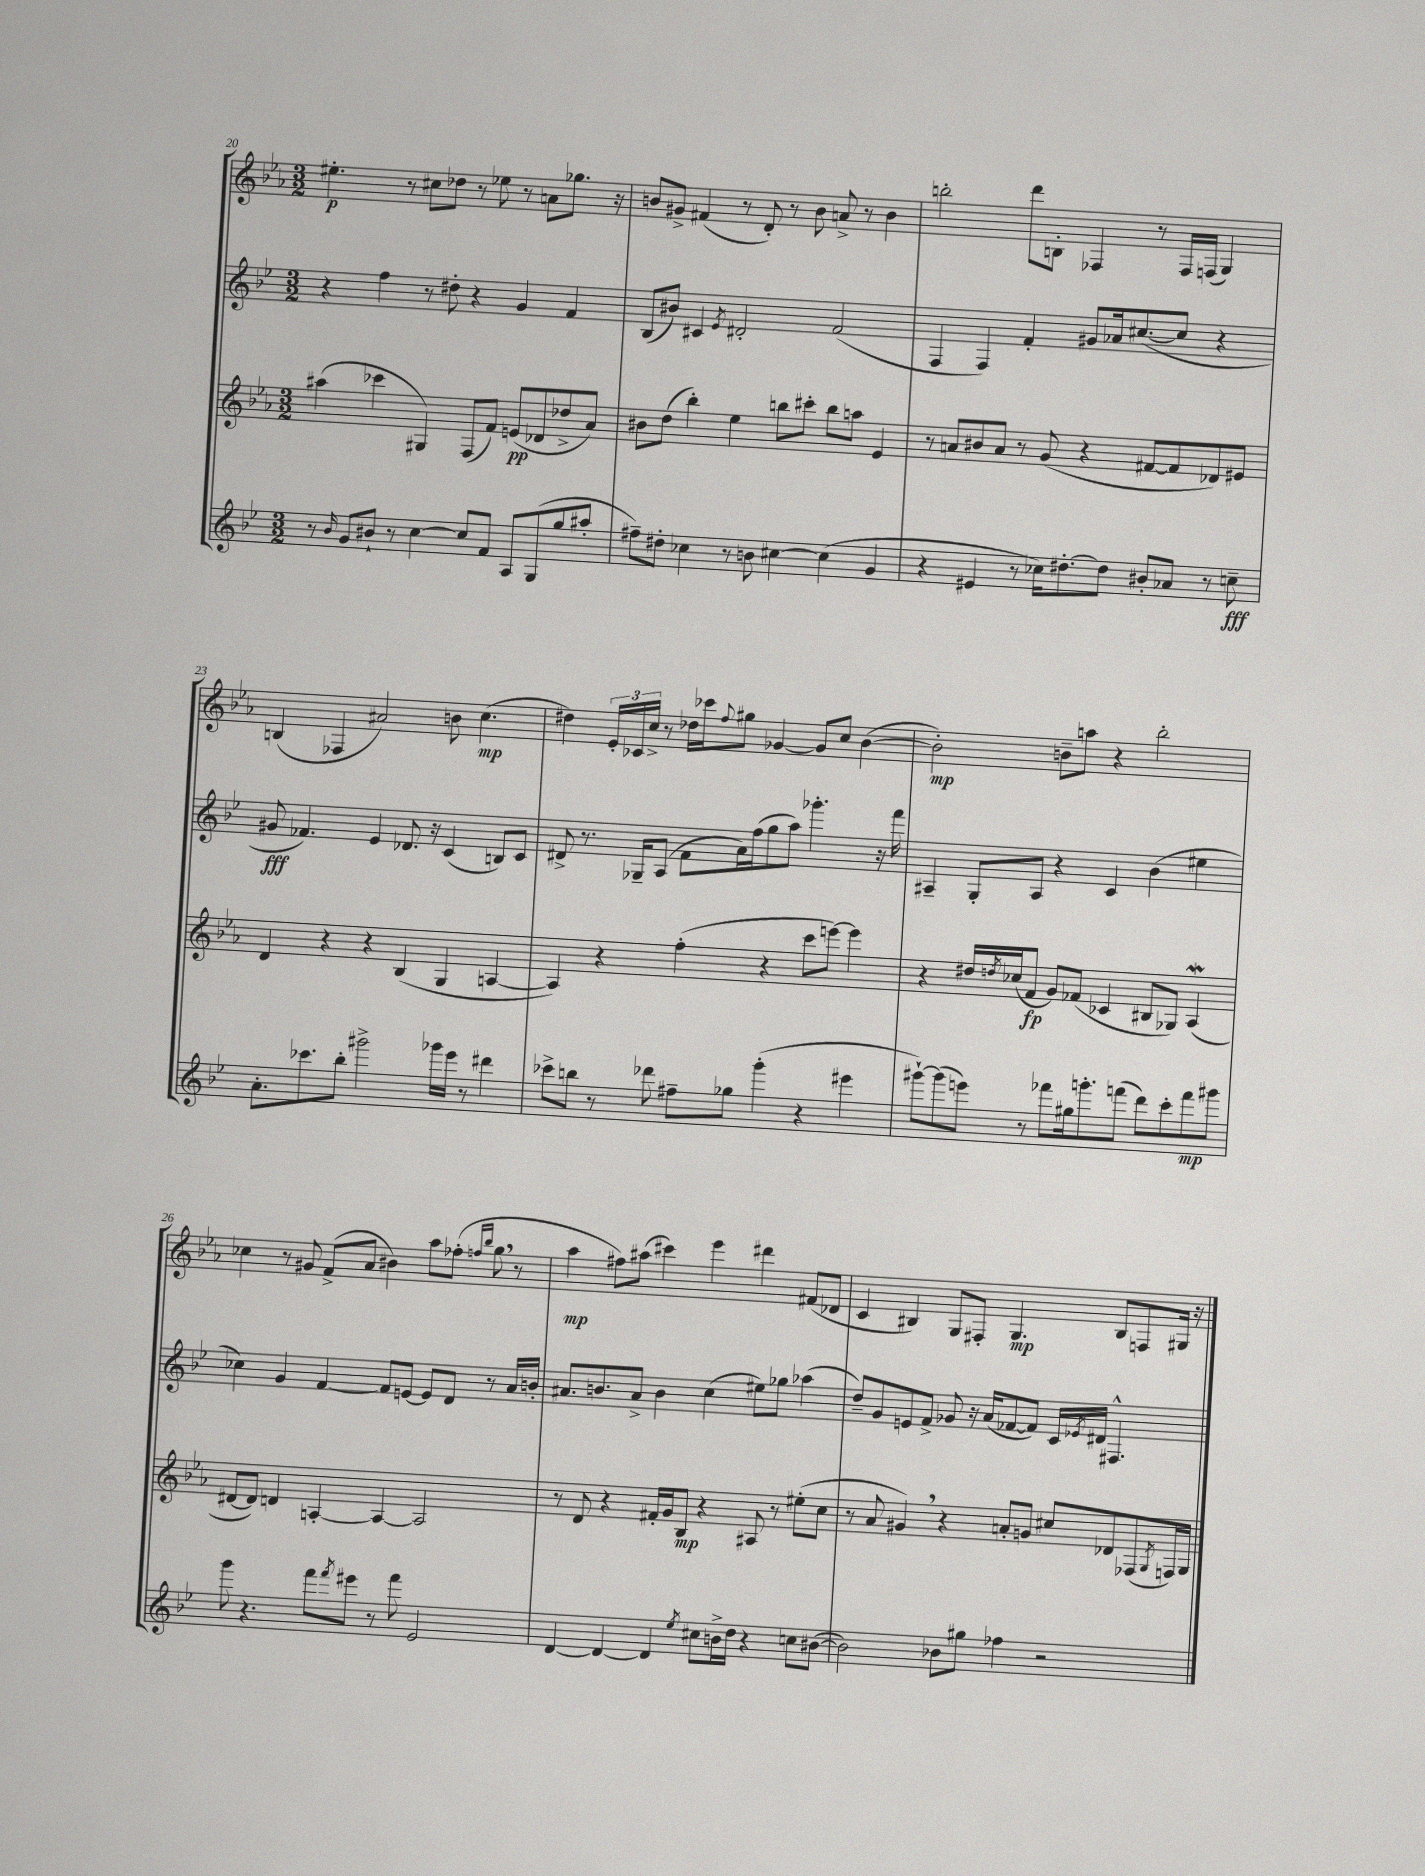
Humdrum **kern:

**kern	**kern	**kern	**kern
*staff4	*staff3	*staff2	*staff1
*clefG2	*clefG2	*clefG2	*clefG2
*k[b-e-]	*k[b-e-a-]	*k[b-e-]	*k[b-e-a-]
*M3/2	*M3/2	*M3/2	*M3/2
8r	(4aa#\	4r	4.ee#'\
16qqb-/	.	.	.
8g/L	.	.	.
8b#`/J	4ccc-\	4ff\	.
8r	.	.	8r
[4cc\	4G#/)	8r	8cc#\L
.	.	8dd#'\	8dd-\J
8cc/]L	(8F/L	4r	8r
8f/J	8f/J)	.	8ee-\
8A/L	(8e/L	4g/	8r
(8G/	8d-/	.	8a\L
8gg/	8dd-^/	4f/	8.gg-\J
8aa#'/J	8a-/J)	.	.
.	.	.	16r
=	=	=	=
8ff#~\L)	8b#\L	(8B-/L	8b/L
8dd#'\J	(8dd\J	8b#/J)	8g#^/J
4cc-\	4bb-'\)	4c#/	(4f#/
.	.	8qe-/	.
8r	4ee-\	2d#'/	8r
8b\	.	.	8d'/)
[4cc#\	8bb\L	.	8r
.	8ccc#'\J	.	8b\
(4cc#\]	8bb\L	(2f/	8a^/
.	8aa\J	.	8r
4g/	4e-/	.	4b\
=	=	=	=
4r	8r	4F/	2bb'\
.	8a/L	.	.
4e#/	8b#/	4F/)	.
.	8a/J	.	.
8r	8r	4f'/	8ddd\L
16cc-\LK)	(8g/	.	8B'\J
[8.dd#'\	.	.	.
.	4r	8g#/L	4F-/
8dd#\]J	.	16a-/k	.
.	.	([8.cc#/	.
8b#'/L	[8f#/L	.	8r
8a-/J	8f#/]	8cc#/]J	16F-/LL
.	.	.	(16F/JJ
8r	8d-/)	4r	4G/)
8cc~\	8e#/J	.	.
=	=	=	=
8.a'\L	4d/	8g#/	(4B/
.	.	4.f-/)	.
8.ccc-\	.	.	.
.	4r	.	4F-/
8bb-'\J	.	.	.
2ggg#^\	4r	4e-/	2a#/)
.	(4B-/	8.d-/	.
.	.	16r	.
16ggg-\LL	4G/	(4c/	8b\
16eee-\JJ	.	.	.
8r	.	.	(4.cc\
4ddd#\	[4A/	8B/L)	.
.	.	8c/J	.
=	=	=	=
8ccc-^\L	4A/])	8d#^/	4dd#\)
8bb\J	.	8.r	.
8r	4r	.	24e-'/LL
.	.	.	24c-/
.	.	16G-~/LK	.
.	.	.	24cc^/JJ
8ddd-\	.	(8A/J	8r
8ff#~\L	(4ff'\	8f\L	16dd-\LL
.	.	.	16ccc-\J
.	.	.	8qqff/
8gg-\J	.	16a\L)	8gg#\J
.	.	(16ff\J	.
(4ggg'\	4r	8gg\	[4g-/
.	.	8aa\J)	.
4r	8ccc\L	4.ggg-'\	8g-/]L
.	[8eee\J)	.	8cc/J
4eee#\	4eee\]	.	([4b-\
.	.	16r	.
.	.	16fff\	.
=	=	=	=
[8ggg#`\L)	4r	4A#~/	2b-'\])
(8ggg#\]	.	.	.
8eee\J)	16dd#/LL	8G'/L	.
.	8qdd/	.	.
.	(16cc-/J	.	.
8r	8f/J	8A#/J	.
8fff-\L	8g/L)	4r	8b~\L
16gg#\k	(8f-/J	.	8aa\J
8.ggg'\	.	.	.
.	4c-/	4c/	4r
(8fff\J	.	.	.
8ddd\L)	8B#/L	(4b-\	2bb-'\
8ccc'\	8G-/J)	.	.
8fff\	(4A-/	4ee#\	.
8ggg#\J	.	.	.
=	=	=	=
8ggg\	[8d#/L	4cc-\)	4cc-\
4.r	8d#/]J)	.	.
.	4d/	4g/	8r
.	.	.	8g#/
8fff\L	[4A'/	[4f/	(8f^/L
8qfff/	.	.	.
8eee#\J	.	.	8a-/J
8r	4A/_	8f/]L	4b#\)
8fff\	.	[8e/J	.
2e-/	2A/]	8e/]L	8aa-\L
.	.	8d/J	(8ff-'\J
.	.	.	16qqff/LL
.	.	.	16qqbb-/JJ
.	.	8r	8gg\
.	.	16a/LL	8r
.	.	16b'/JJ	.
=	=	=	=
[4d/	8r	8.a#/L	4aa-\
.	8d/	.	.
.	.	8.b/	.
4d/_	4r	.	8ff#\L)
.	.	8a#^/J	(8aa#\J
4d/]	16f#'/LL	4b\	4ccc#\)
.	16g/J	.	.
.	8B-/J	.	.
8qee-/	.	.	.
8cc#\L	4r	(4cc\	4eee-\
16b^\L	.	.	.
16dd\JJ	.	.	.
4r	8A#/	8ee#\L)	4ddd#\
.	8r	8gg-\J	.
8cc\L	(8ee#'\L	(4aa-\	(8f#/L
([8b#\J	8cc\J	.	8d-/J
=	=	=	=
2b#\])	8r	8dd~/L)	4c/
.	8a-/	8g/	.
.	4g#/)	8e/	4B#/)
.	.	8f^/J	.
8b-\L	4r	8g-/	8G/L
8gg#\J	.	16r	8F#'/J
.	.	(16a/LK	.
4ff-\	8a'/L	[8f-/	4.G/
.	8g/J	8f-/]J)	.
2r	8cc#/L	16c/LL	.
.	.	8qe-/	.
.	.	16d#/JJ	.
.	8d-/	4.F#^^/	8B#/L
.	(8F-/	.	8F/
.	8qG/	.	.
.	16F/L)	.	16G#/Jk
.	16G/JJ	.	16r
==	==	==	==
*-	*-	*-	*-
